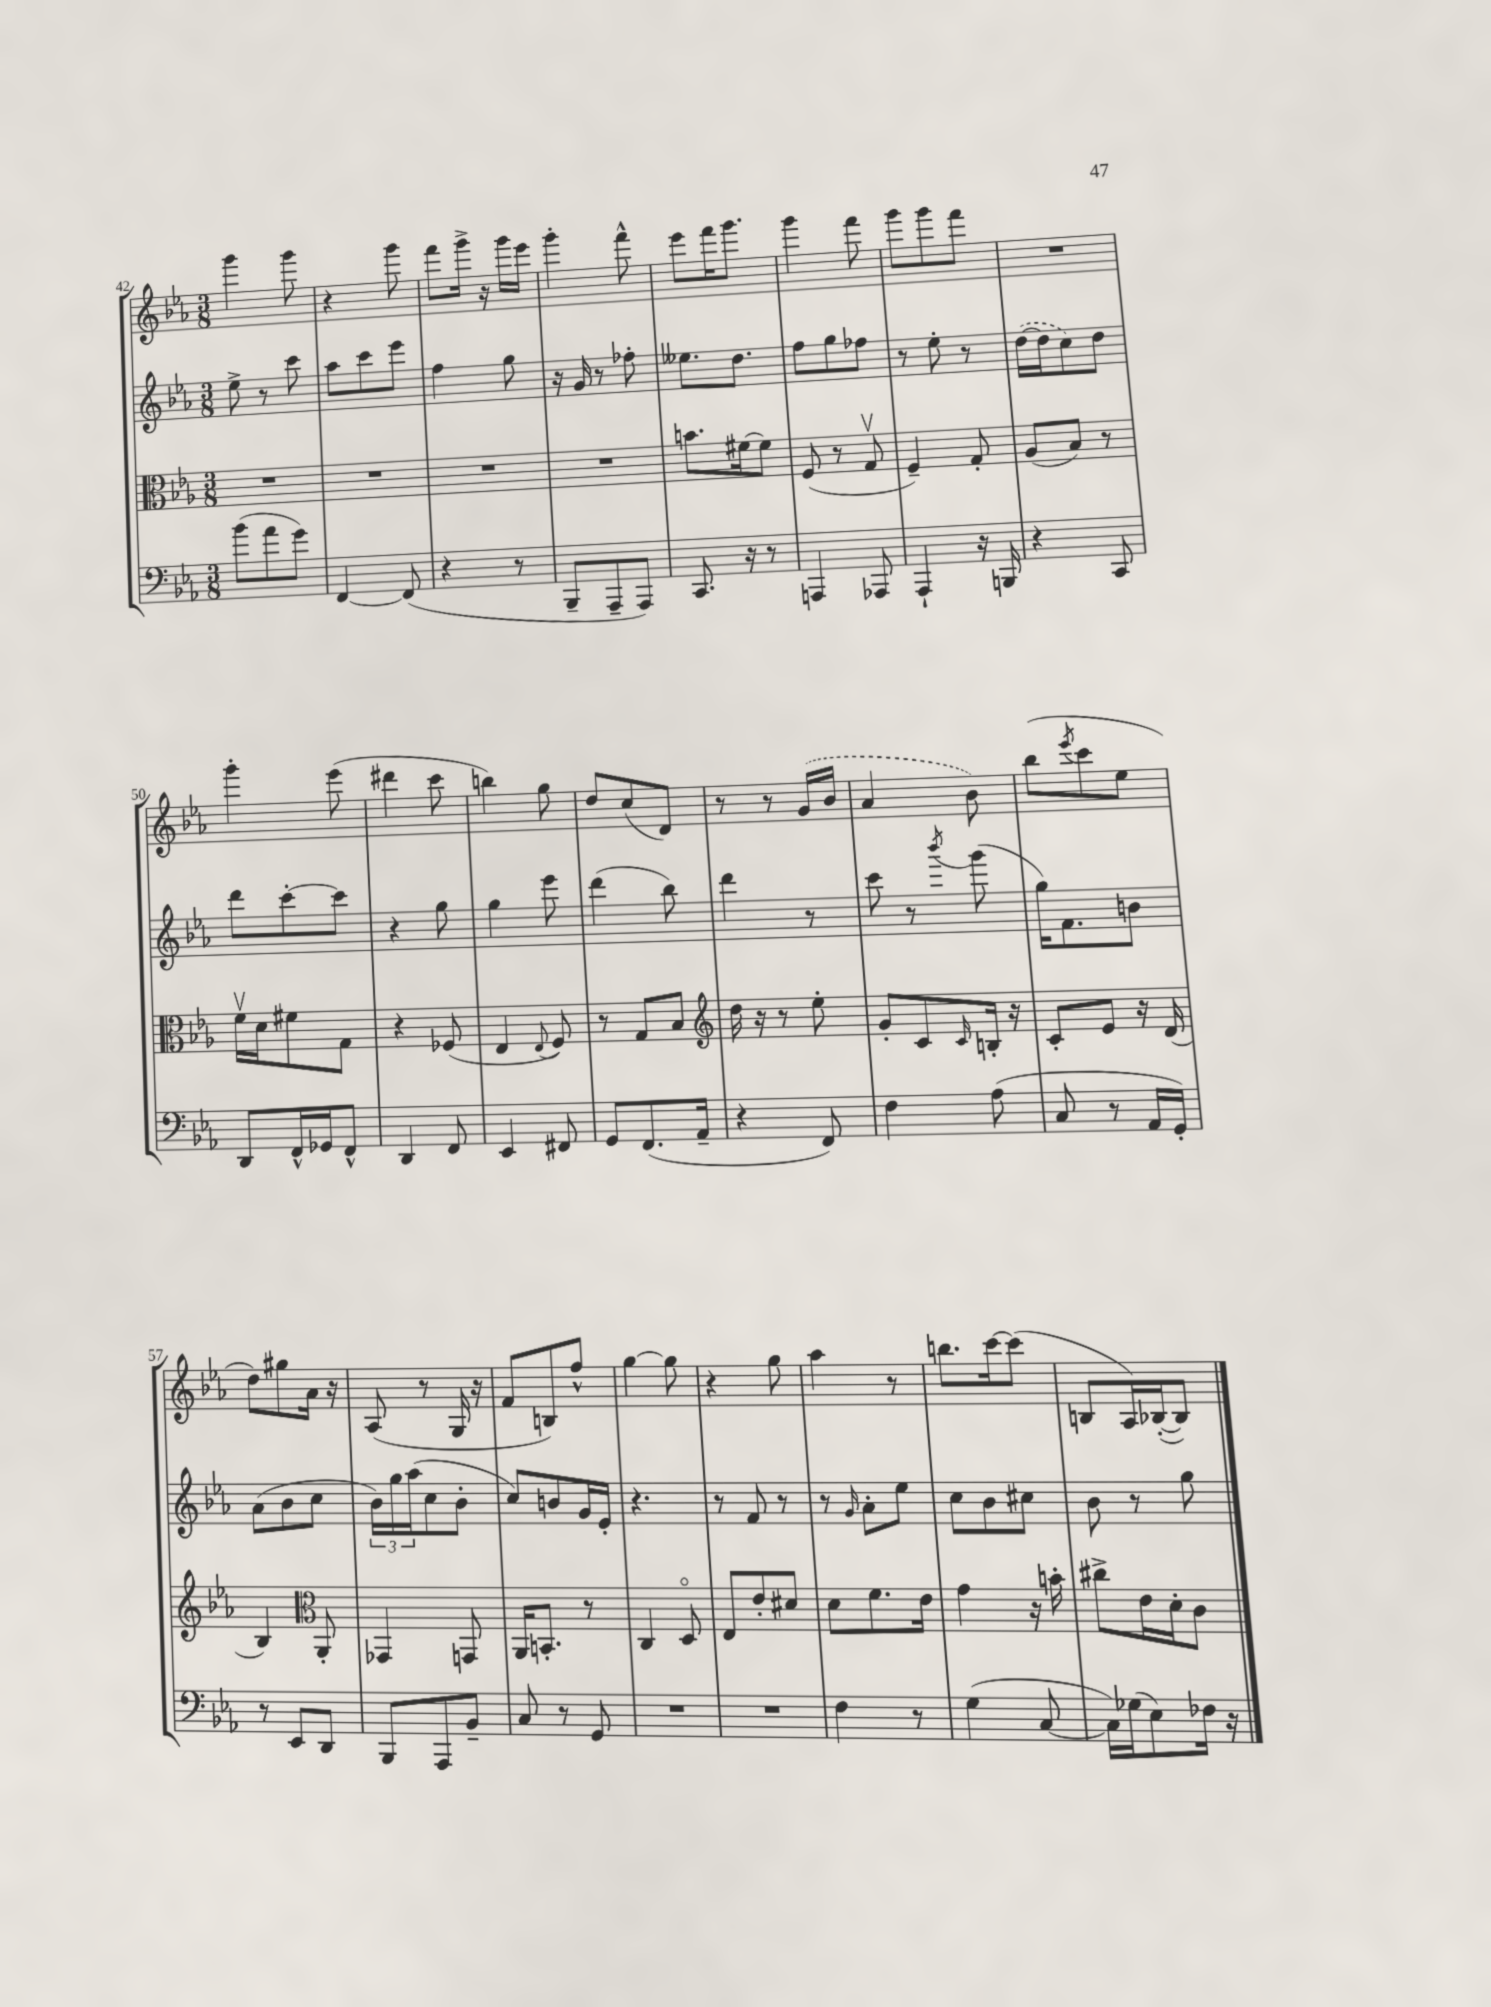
<<
\new StaffGroup <<
\new Staff = "s0" {
    \clef treble \key ees \major \numericTimeSignature \time 3/8
    g'''4 g'''8 |
    r4 g'''8 |
    f'''8 g'''16-> r16 g'''16 ees'''16 |
    g'''4-. f'''8-^ |
    ees'''8 f'''16 g'''8. |
    g'''4 f'''8 |
    g'''8 g'''8 f'''8 |
    R4. |
    g'''4-. ees'''8( |
    dis'''4 c'''8 |
    b''4) g''8 |
    d''8 c''8( d'8) |
    r8 r8 \once \slurDashed g'16( bes'16 |
    aes'4 bes'8) |
    bes''8( \acciaccatura { ees'''8 } c'''8 ees''8 |
    d''8) gis''8 aes'16 r16 |
    aes8( r8 g16 r16 |
    f'8 b8) f''8-^ |
    g''4~ g''8 |
    r4 g''8 |
    aes''4 r8 |
    b''8. c'''16~ c'''8( |
    b8 aes16) bes16~-.( bes8) \bar "|." |
}
\new Staff = "s1" {
    \clef treble \key ees \major \numericTimeSignature \time 3/8
    ees''8-> r8 c'''8 |
    aes''8 c'''8 ees'''8 |
    f''4 g''8 |
    r16 g'16 r8 fes''8-. |
    eeses''8. d''8. |
    f''8 g''8 fes''8 |
    r8 ees''8-. r8 |
    \once \slurDashed d''16~( d''16 c''8) d''8 |
    d'''8 c'''8~-. c'''8 |
    r4 g''8 |
    g''4 ees'''8 |
    d'''4( bes''8) |
    d'''4 r8 |
    c'''8 r8 \acciaccatura { bes'''8 } g'''8( |
    g''16) f'8. b'8 |
    aes'8( bes'8 c''8 |
    \tuplet 3/2 { bes'16) g''16 aes''16( } c''8 bes'8-. |
    c''8) b'8 g'16 ees'16-. |
    r4. |
    r8 f'8 r8 |
    r8 \grace { g'16 } aes'8-. ees''8 |
    c''8 bes'8 cis''8 |
    bes'8 r8 g''8 \bar "|." |
}
\new Staff = "s2" {
    \clef alto \key ees \major \numericTimeSignature \time 3/8
    R4. |
    R4. |
    R4. |
    R4. |
    b'8. fis'16~ fis'8 |
    f8( r8 g8\upbow |
    f4--) g8-. |
    aes8( bes8) r8 |
    f'16\upbow d'16 fis'8 g8 |
    r4 fes8( |
    ees4 \appoggiatura { ees8 } f8) |
    r8 g8 bes8 |
    \clef treble d''16 r16 r8 ees''8-. |
    g'8-. c'8 \grace { c'16 } b16-. r16 |
    c'8-. ees'8 r16 d'16( |
    bes4) \clef alto aes,8-. |
    ges,4 g,8 |
    aes,16 b,8.-. r8 |
    c4 d8\flageolet |
    ees8 ees'8-. dis'8 |
    d'8 f'8. ees'16 |
    g'4 r16 b'16-. |
    cis''8-> ees'16 d'16-. c'8 \bar "|." |
}
\new Staff = "s3" {
    \clef bass \key ees \major \numericTimeSignature \time 3/8
    bes'8( aes'8 g'8) |
    f,4~ f,8( |
    r4 r8 |
    bes,,8-- aes,,8-- aes,,8) |
    c,8. r16 r8 |
    a,,4 aes,,8 |
    aes,,4-! r16 b,,16 |
    r4 c,8 |
    d,8 f,16-^ ges,16 f,8-^ |
    d,4 f,8 |
    ees,4 fis,8 |
    g,8 f,8.( aes,16-- |
    r4 f,8) |
    f4 aes8( |
    c8 r8 aes,16 g,16-.) |
    r8 ees,8 d,8 |
    bes,,8 aes,,8 bes,8-- |
    c8 r8 g,8 |
    R4. |
    R4. |
    f4 r8 |
    g4( c8~ |
    c16) ges16( ees8) fes16 r16 \bar "|." |
}
>>
>>
\layout { \context { \Score currentBarNumber = #42 } }
